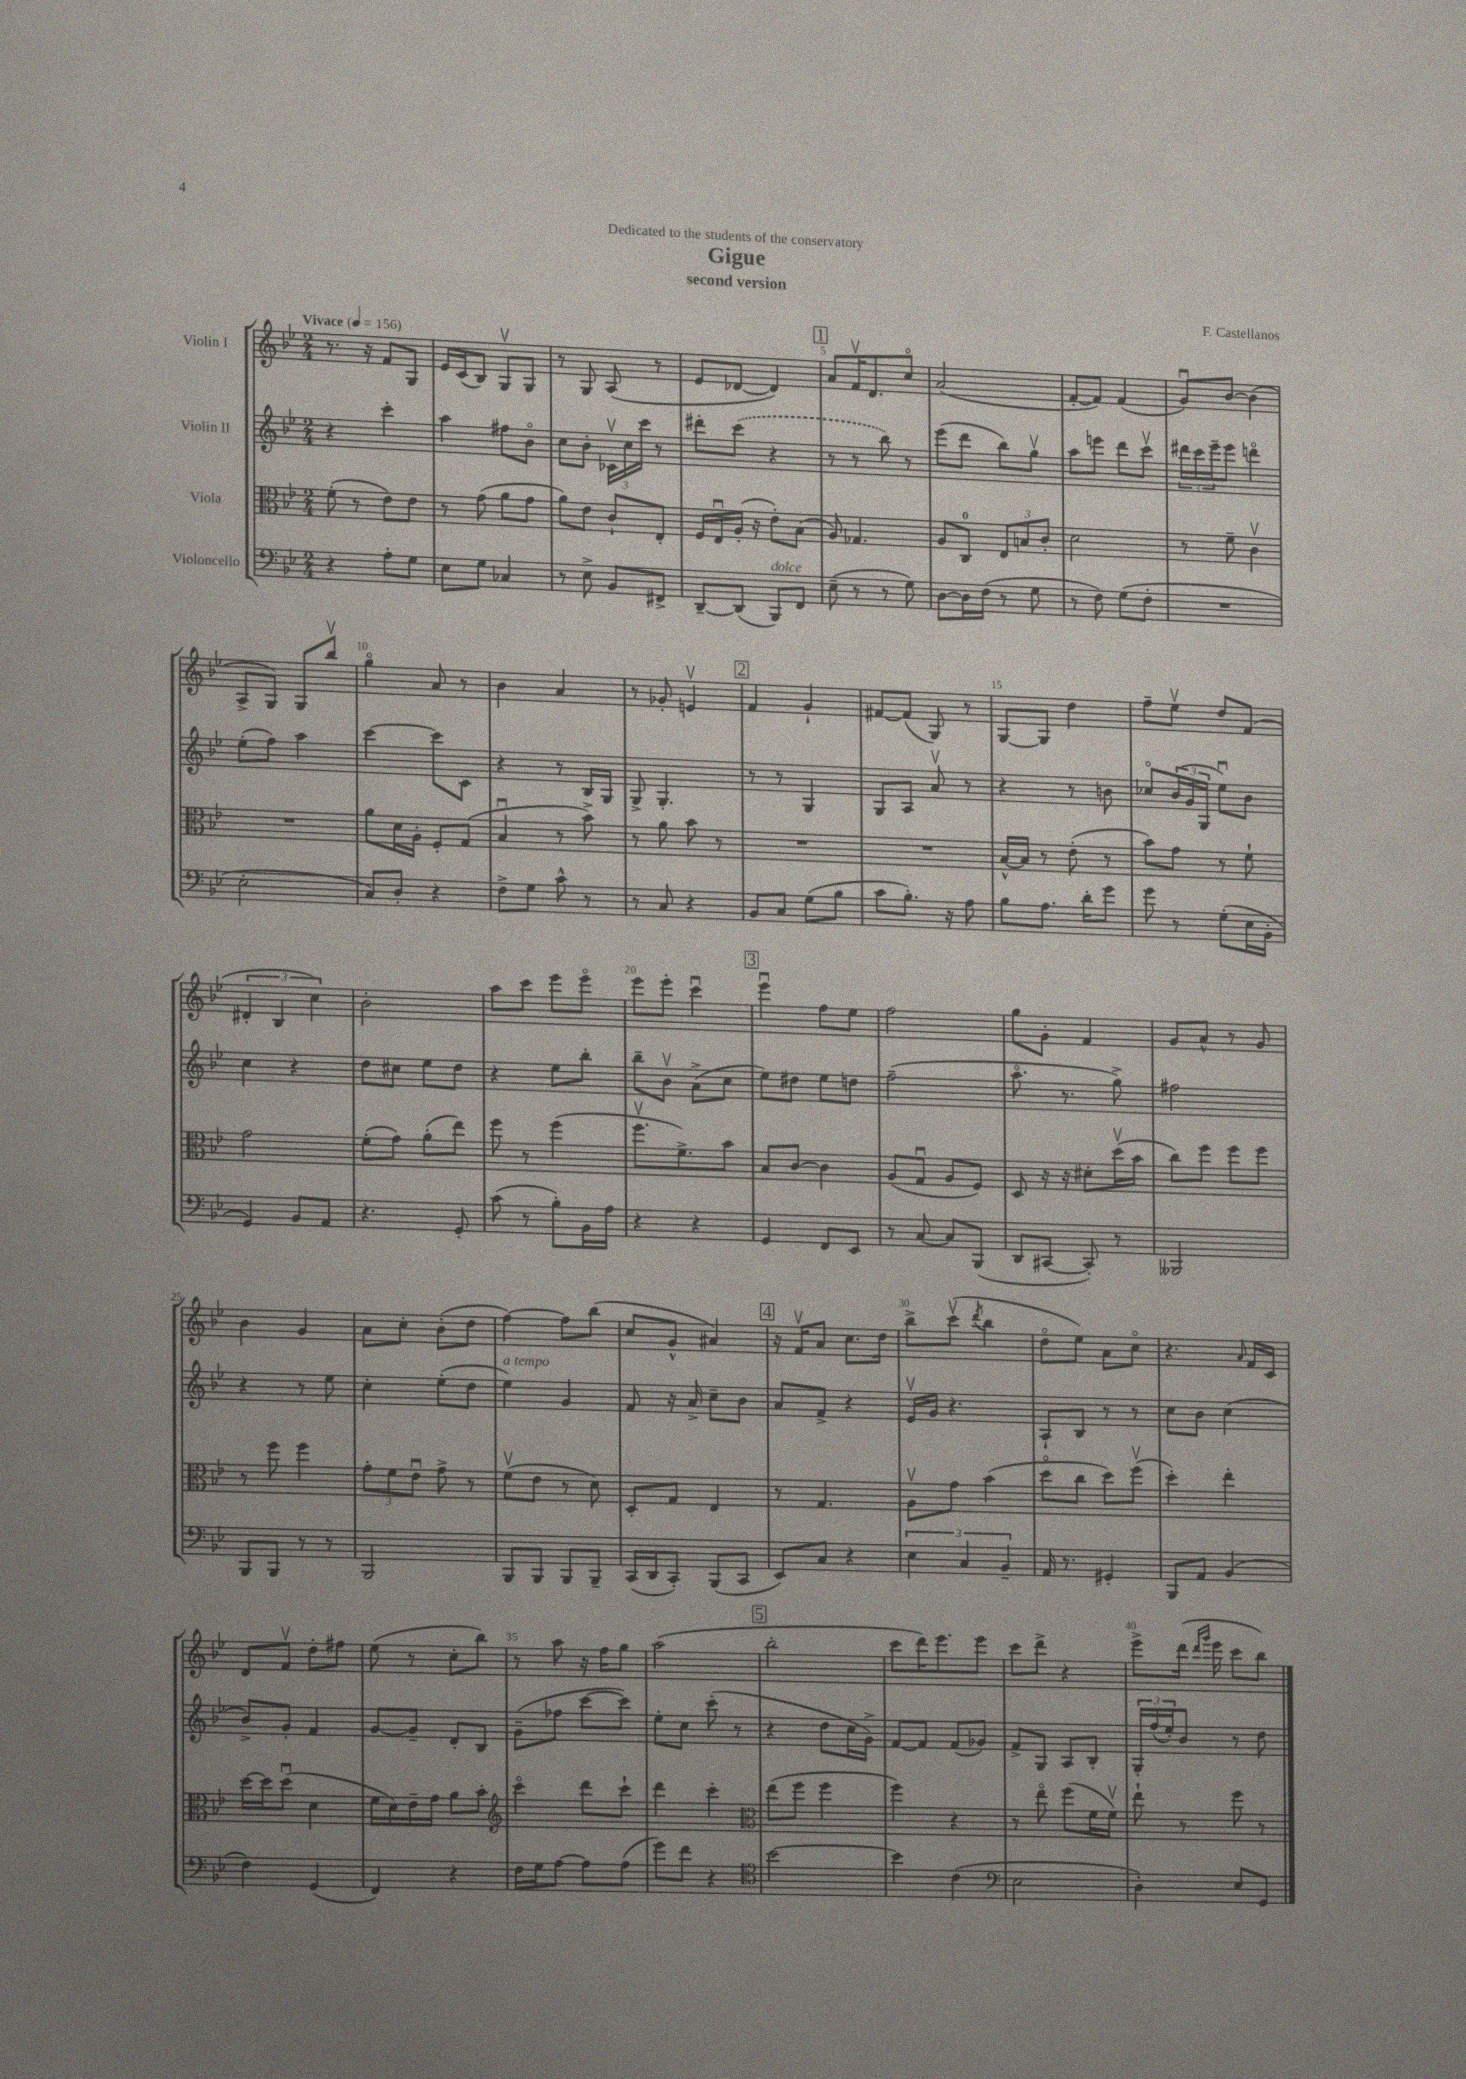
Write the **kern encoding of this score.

**kern	**kern	**kern	**kern
*part4	*part3	*part2	*part1
*staff4	*staff3	*staff2	*staff1
*I"Violoncello	*I"Viola	*I"Violin II	*I"Violin I
*clefF4	*clefC3	*clefG2	*clefG2
*k[b-e-]	*k[b-e-]	*k[b-e-]	*k[b-e-]
*M2/4	*M2/4	*M2/4	*M2/4
*MM156	*MM156	*MM156	*MM156
=1	=1	=1	=1
!	!	!	!LO:TX:a:B:t=Vivace
4r	(8f'\	4r	8.r
.	8r	.	.
.	.	.	16r
8A'\L	8e-\L)	4ccc'\	8f/L
8G\J	8e-\J	.	8G/J
=2	=2	=2	=2
8E-\L	8r	4aa\	16e-/LL
.	.	.	(16c/J
8G\J	(8g\	.	8B-/J)
4C-X/	8a\L	8ff#X\L	8Gv/L
.	8g\J	8b-\J	8G/J
=3	=3	=3	=3
8r	8a\L)	8cc\L	8r
8E-^\	8e-\J	8b-'\J	8G/
8BB-/L	8c`/L	24c-Xv\LL	(8A/
.	.	24cc\	.
.	.	24ccc\JJ	.
8FF#X^/J	8E-'/J	8r	8r
=4	=4	=4	=4
[8DD~/L	16F/LL	8ddd#X'\L	8e-/L
.	16E-u/	.	.
(8DD/J]	(16A'/JJ	(8ccc\J	[8d-X/J
.	16r	.	.
!LO:TX:a:i:t=dolce	!	!	!
8BBB-/L)	8e-'\L)	4r	4d-/])
8FF/J	(8B-\J	.	.
!!LO:REH:place=s1:t=1
=5	=5	=5	=5
(8E-~\	8A/)	8r	8a/L
8r	4.G-X/	8r	16fv/K
.	.	.	8.d/
8r	.	8bb-\)	.
8G\)	.	8r	8cc/J
=6	=6	=6	=6
[8D\L	8A/L	(8eee-\L	(2a/
16D\L]	8C/J	8ddd\J	.
(16F\JJ	.	.	.
8r	12E-/L	8bb-\L)	.
.	12Bn/	.	.
8G\	.	8ggv\J	.
.	12c'/J	.	.
=7	=7	=7	=7
8r	2d\	8aa\L	[8f'/L
8F\)	.	8eeen\J	8f/J])
(8G\L	.	8ddd\L	(4f/
8F'\J	.	8cccv\J	.
=8	=8	=8	=8
2r	8r	24ddd#X\LL	8gu/L)
.	.	24ccc\	.
.	.	24eee-~\J	.
.	8f~\	8eee-\J	[8b-/J
.	4cv\	4dddn\	(4b-\]
!!LO:LB:g=z
=9	=9	=9	=9
2E-'\	2r	(8ee-'\L	8A^/L
.	.	8ff\J)	8G/J)
.	.	4aa\	8G/L
.	.	.	8bb-v/J
=10	=10	=10	=10
8C/L)	8a\L	[4ccc\	4gg\
8D'/J	16d\L	.	.
.	16A'\JJ	.	.
4r	8F'/L	8ccc\L]	8a/
.	(8G/J	8c\J	8r
=11	=11	=11	=11
8F^\L	4B-u/	4r	4b-\
8G\J	.	.	.
8c^^\	8r	8r	4a/
8r	8b-^\)	16B-/LL	.
.	.	16G/JJ	.
=12	=12	=12	=12
8r	8r	8G^/	8r
8C/	8a\	4.G'/	8g-X'/
4r	8b-\	.	4env/
.	8r	.	.
!!LO:REH:place=s1:t=2
=13	=13	=13	=13
8BB-/L	2r	8r	4f/
8C/J	.	8r	.
(8G\L	.	4G/	4g`/
8B-\J	.	.	.
=14	=14	=14	=14
8c\L	2r	8G/L	[8f#X/L
8.B-'\J)	.	8A/J	(8f#/J]
.	.	8av/	8G/)
16r	.	.	.
8A\	.	8r	8r
=15	=15	=15	=15
8B-\L	[16B-^^/LL	4r	[8G/L
.	16B-/JJ]	.	.
8.A\J	8r	.	8G/J]
.	(8e-'\	8r	4dd\
16d'\KL	.	.	.
8g\J	8r	8bn\	.
=16	=16	=16	=16
8g\	8b-\L)	8cc-X/L	8ff~\L
8r	8g\J	(24b-/L	8ee-v\J
.	.	24g/	.
.	.	24G/JJ	.
(8G'\L	8r	8ee-u\L)	8dd/L
16E-\L	8f`\	8b-\J	(8f/J
16BB-'\JJ	.	.	.
!!LO:LB:g=z
=17	=17	=17	=17
4GG/)	2g\	4cc\	6d#X'/
.	.	.	6B-/
8BB-/L	.	4r	.
.	.	.	6cc\)
8AA/J	.	.	.
=18	=18	=18	=18
4.r	(8f'\L	8dd\L	2b-'\
.	8g\J)	8cc#X\J	.
.	(8a'\L	8ee-\L	.
8GG'/	8ee-\J)	8dd\J	.
=19	=19	=19	=19
(8c\	8ff\	4r	8aa\L
8r	8r	.	8ccc\J
8B-'\L)	(4ff\	8ee-\L	8eee-\L
16BB-\L	.	8bb-'\J	8eee-\J
16A\JJ	.	.	.
=20	=20	=20	=20
4r	8.ffv\L	8bb-~\L	8eee-\L
.	.	8b-v\J	8eee-'\J
.	8.f^\)	.	.
4r	.	(8a^\L	4cccu\
.	8b-\J	8cc\J	.
!!LO:REH:place=s1:t=3
=21	=21	=21	=21
4GG/	8B-/L	8ee-\L)	4eee-u\
.	[8c/J	8dd#X\J	.
8FF/L	4c\]	8ee-\L	8ff\L
8EE-/J	.	8ddn\J	8ee-\J
=22	=22	=22	=22
8r	(8A/L	(2ff~\	2ff\
[8C/	8Gu/J	.	.
8C/L]	8A/L	.	.
(8BBB-/J	8F/J)	.	.
=23	=23	=23	=23
8DD/L	8D/	8.aa\	8gg\L
[8CC#X/J	16r	.	8g'\J
.	16r	8.r	.
8CC#'/])	8d#X'\L	.	4f/
8r	(16ddv\L	8gg^\)	.
.	16b-\JJ	.	.
=24	=24	=24	=24
2BBB--X/	8cc\L)	2ff#X\	8g/L
.	8ff\J	.	8a^^/J
.	8ff\L	.	8r
.	8ff\J	.	8g/
!!LO:LB:g=z
=25	=25	=25	=25
8BBB-/L	8r	4r	4b-\
8BBB-/J	8ff\	.	.
8r	4ff\	8r	4g/
8r	.	8ee-\	.
=26	=26	=26	=26
2BBB-/	12g'\L	4cc'\	8a\L
.	12f\	.	.
.	.	.	8cc'\J
.	12e-u\J	.	.
.	8g^\	(8ee-'\L	(8b-'\L
.	8r	8dd\J	8dd\J
=27	=27	=27	=27
!	!	!LO:TX:a:i:t=a tempo	!
8BBB-/L	(8fv\L	4ee-\)	[4ff\)
8BBB-/J	8e-\J	.	.
8BBB-/L	8r	4g/	8ff\L]
8BBB-~/J	8d\)	.	(8bb-\J
=28	=28	=28	=28
(16CC/LL	8D'/L	8f/	8cc/L
16DD/J	.	.	.
8CC'/J)	8G/J	16r	8g^^/J
.	.	16a^/	.
(8BBB-/L	4E-/	8cc~\L	4a#X/)
8CC/J	.	8b-\J	.
!!LO:REH:place=s1:t=4
=29	=29	=29	=29
8EE-/L)	8r	8a/L	16r
.	.	.	16fv/KL
8C/J	4.G/	8f^/J	8a/J
4r	.	4r	8.cc\L
.	.	.	16dd\Jk
=30	=30	=30	=30
6E-\	8Av\L	16e-v/LL	8bb-^\L
.	.	16g/JJ	.
.	8g\J	4.r	(8cccv\J
6C/	.	.	.
.	.	.	8qddd/
.	(4b-\	.	4bb-\
6BB-~/	.	.	.
=31	=31	=31	=31
16AA/	8dd\L	8A`/L	8dd\L
8.r	.	.	.
.	8cc\J	8B-/J	8ee-\J)
4GG#X'/	8dd\L)	8r	8a\L
.	(8ffv\J	8r	8cc\J
=32	=32	=32	=32
8BBB-/L	4dd'\)	8cc\L	4.r
8AA/J	.	8b-\J	.
(4BB-/	4ee-'\	(4cc\	.
.	.	.	16qqa/
.	.	.	16f/LL
.	.	.	16c/JJ
!!LO:LB:g=z
=33	=33	=33	=33
4F\)	[16dd\LL	8b-^/L)	8d/L
.	16dd\J]	.	.
.	(8ddu\J	8g'/J	8fv/J
(4GG/	4d\	4f/	8dd'\L
.	.	.	8ff#X\J
=34	=34	=34	=34
4FF/)	16f\LL	[8g/L	(8ee-\
.	16d\)	.	.
.	16e-~\	8g~/J]	8r
.	16g\JJ	.	.
4r	8a\L	8d'/L	8cc'\L
.	8b-'\J	8B-/J	8bb-\J)
=35	=35	=35	=35
*	*clefG2	*	*
16F\LL	4ccc\	(8g~\L	8r
16G\J	.	.	.
[8A\J	.	8ff-X\J	8aa\
8A\L]	8ddd\L	[8ccc\L	16r
.	.	.	16ff\KL
(8A\J	8ccc`\J	8ccc\J])	8gg\J
=36	=36	=36	=36
8g\L)	4ddd\	8ee-'\L	(2aa\
8f\J	.	8cc\J	.
4r	4ccc'\	(8ccc'\	.
.	.	8r	.
!!LO:REH:place=s1:t=5
=37	=37	=37	=37
*clefC4	*clefC3	*	*
[2b-\	(8ee-\L	4r	2bb-'\
.	8ff\J	.	.
.	4ff\	8dd\L	.
.	.	16cc\L	.
.	.	16g^\JJ)	.
=38	=38	=38	=38
4b-\]	4ff\)	[8f/L	8ccc\L
.	.	8f/J]	16ddd\K)
.	.	.	8.eee-\
(4c\	4r	(8f/L	.
.	.	8g-X/J)	8eee-\J
=39	=39	=39	=39
*clefF4	*	*	*
2E-\	8r	8f^/L	8ccc\L
.	8ee-\	8G/J	8ddd^\J
.	(8ff\L	8A/L	4r
.	16f\L	8B-'/J	.
.	16fv\JJ)	.	.
=40	=40	=40	=40
4D'\)	8ee-`\	24G'/LL	8eee-^\L
.	.	(24ff/	.
.	.	24ee-'/J)	.
.	8r	8b-/J	(16ddd\Jk
.	.	.	16qqddd/LL
.	.	.	16qqggg/JJ
.	.	.	16eee-\
8E-/L	8ff\	8r	8ccc\L
8GG/J	8r	8dd\	8bb-\J)
==	==	==	==
*-	*-	*-	*-
